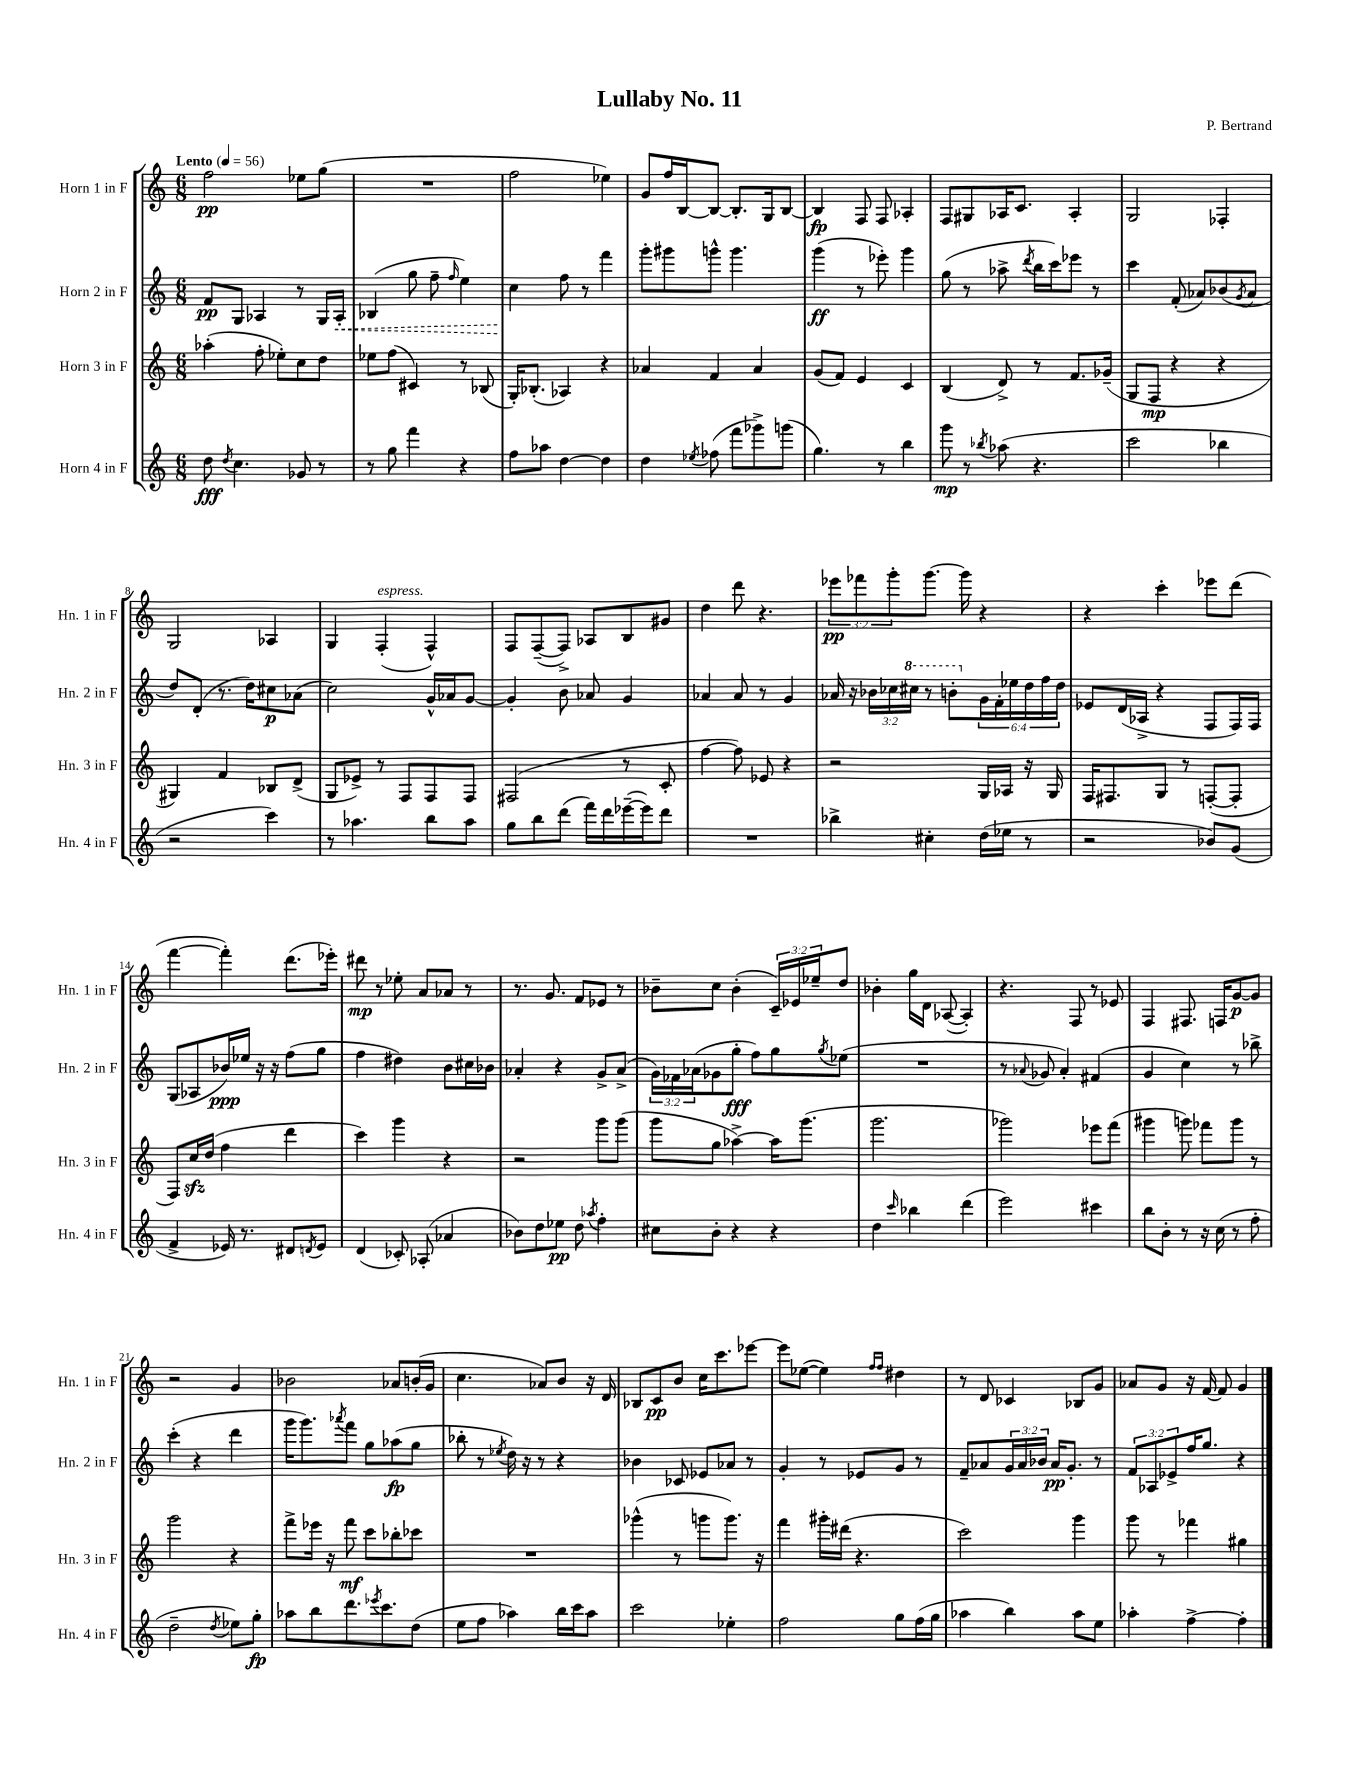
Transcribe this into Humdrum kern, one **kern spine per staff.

**kern	**kern	**kern	**kern
*staff4	*staff3	*staff2	*staff1
*clefG2	*clefG2	*clefG2	*clefG2
*k[]	*k[]	*k[]	*k[]
*M6/8	*M6/8	*M6/8	*M6/8
*MM56	*MM56	*MM56	*MM56
8dd	(4aa-'	8f	2ff
8qdd	.	.	.
4.cc	.	8G	.
.	8ff'	4A-	.
.	8ee-')	.	.
8g-	8cc	8r	8ee-
8r	8dd	16G	(8gg
.	.	16A-'	.
=	=	=	=
8r	8ee-	(4B-	2.r
8gg	(8ff	.	.
4fff	4c#)	8gg	.
.	.	8ff~	.
.	.	16qqff	.
4r	8r	4ee)	.
.	(8B-	.	.
=	=	=	=
8ff	16G')	4cc	2ff
.	(8.B-'	.	.
8aa-	.	.	.
[4dd	4A-)	8ff	.
.	.	8r	.
4dd]	4r	4fff	4ee-)
=	=	=	=
4dd	4a-	8ggg'	8g
.	.	8ggg#	16ff
.	.	.	[16B
8qee-	.	.	.
(8ff-	4f	8ggg^^	8B_
8fff	.	4.ggg	8.B']
8ggg-^)	4a-	.	.
.	.	.	16G
(8ggg	.	.	[8B
=	=	=	=
4.gg)	(8g	(4ggg	4B]
.	8f)	.	.
.	4e	8r	8F
8r	.	8eee-')	8F
4bb	4c	4ggg	4A-'
=	=	=	=
8ggg	(4B	(8gg	8F
8r	.	8r	8G#
8qbb-	.	.	.
(8aa-	8d^)	8aa-^	16A-
.	.	.	8.c
.	.	8qddd	.
4.r	8r	16bb	.
.	.	16ccc)	.
.	8.f	8eee-	4A-'
.	.	8r	.
.	(16g-~	.	.
=	=	=	=
2ccc	8G	4ccc	2G
.	8F	.	.
.	4r	(8f'	.
.	.	8a-)	.
4bb-	4r	(8b-	4F-'
.	.	8qg	.
.	.	8a-	.
=	=	=	=
2r	4G#)	8dd)	2G
.	.	(8d'	.
.	4f	8.r	.
.	.	16dd)	.
4ccc)	8B-	8cc#	4A-
.	(8d^	(8a-	.
=	=	=	=
8r	8G	2cc)	4G
4.aa-	8e-^)	.	.
.	8r	.	(4F'
.	8F	.	.
8bb	8F	16g^^	4F^^)
.	.	16a-	.
8aa-	8F	[8g	.
=	=	=	=
8gg	(2F#	4g']	8F
8bb	.	.	([8F~
(8ddd	.	8b	8F^])
16fff)	.	8a-	8A-
16ddd	.	.	.
([16eee-~	8r	4g	8B
16eee-])	.	.	.
8ddd	8c'	.	8g#
=	=	=	=
2.r	[4ff	4a-	4dd
.	8ff])	8a-	8ddd
.	8e-	8r	4.r
.	4r	4g	.
=	=	=	=
4bb-^	2r	16a-	12eee-
.	.	16r	.
.	.	.	12fff-
.	.	24b-	.
.	.	24cc-	12ggg'
.	.	24ccc#	.
4cc#'	.	8r	[8.ggg
.	.	8bb'	.
.	.	.	16ggg]
(16dd	16G	24g	4r
.	.	24f'	.
16ee-	16A-	.	.
.	.	24ee-	.
8r	16r	24dd	.
.	.	24ff	.
.	16G	.	.
.	.	24dd	.
=	=	=	=
2r	16F	8e-	4r
.	8.F#	.	.
.	.	(16d	.
.	.	16A-^	.
.	8G	4r	4ccc'
.	8r	.	.
8b-)	([8F'	8F	8eee-
(8g	8F']	16F)	(8ddd
.	.	16F	.
=	=	=	=
4f^	8F)	(8G	[4fff
.	16cc	8A-	.
.	(16dd	.	.
16e-)	4ff	16b-)	4fff'])
8.r	.	16ee-	.
.	.	16r	.
.	.	16r	.
8d#	4ddd	(8ff	(8.ddd
8qd	.	.	.
8e-	.	8gg	.
.	.	.	16eee-')
=	=	=	=
(4d	4ccc)	4ff	8ddd#
.	.	.	8r
8c-')	4ggg	4dd#)	8ee-'
(8A-'	.	.	8a
4a-	4r	8b	8a-
.	.	16cc#	8r
.	.	16b-	.
=	=	=	=
8b-)	2r	4a-'	8.r
8dd	.	.	.
.	.	.	8.g
8ee-	.	4r	.
8dd	.	.	8f
8qaa-	.	.	.
4ff'	8ggg	8g^	8e-
.	(8ggg	(8a-^	8r
=	=	=	=
8cc#	8ggg	24g)	8b-~
.	.	24f-	.
.	.	(24a-	.
8b'	8gg	8g-	8cc
4r	[4aa-^)	8gg'	(4b-'
.	.	8ff)	.
4r	16aa-]	8gg	24c~)
.	.	.	24e-
.	(8.ggg	.	.
.	.	.	24ee-~
.	.	8qgg	.
.	.	(8ee-	8dd
=	=	=	=
4dd	2.ggg	2.r	4b-'
16qqccc	.	.	.
4bb-	.	.	16gg
.	.	.	16d
.	.	.	([8A-
(4ddd	.	.	4A-'])
=	=	=	=
2eee)	2ggg-)	8r	4.r
.	.	8qqa-	.
.	.	8g-	.
.	.	4a-')	.
.	.	.	8F
4ccc#	8eee-	(4f#	8r
.	(8fff	.	8e-
=	=	=	=
8bb	4ggg#	4g	4F
8b'	.	.	.
8r	8ggg)	4cc)	8.F#
16r	8fff-	.	.
(16cc	.	.	16F
8r	8ggg	8r	[8g
8ff'	8r	8bb-^	8g]
=	=	=	=
2dd~	2ggg	(4ccc'	2r
.	.	4r	.
8qdd	.	.	.
8ee-)	4r	4ddd	4g
8gg'	.	.	.
=	=	=	=
8aa-	8fff^	16ggg	2b-
.	.	8.ggg)	.
8bb	16eee-	.	.
.	16r	.	.
.	.	8qaaa-	.
8.ddd	8fff	8fff	.
.	8ccc	8gg	.
8qeee-	.	.	.
8.ccc	.	.	.
.	8bb-'	(8aa-	8a-
(8dd	8ccc-	8gg	(16b'
.	.	.	16g
=	=	=	=
8ee	2.r	8bb-'	4.cc
8ff	.	8r	.
.	.	8qee-	.
4aa-)	.	16dd)	.
.	.	16r	.
.	.	8r	8a-)
16bb	.	4r	8b
16ccc	.	.	.
8aa-	.	.	16r
.	.	.	16d
=	=	=	=
2ccc	(4ggg-^^	4b-	8B-
.	.	.	8c
.	8r	8c-	8b
.	8ggg	8e-	16cc
.	.	.	8.ccc
4ee-'	8.ggg)	8a-	.
.	.	8r	[8eee-
.	16r	.	.
=	=	=	=
2ff	4fff	4g'	8eee-]
.	.	.	([8ee-
.	16ggg#'	8r	4ee-])
.	(16ddd#	.	.
.	4.r	8e-	.
.	.	.	16qqff
.	.	.	16qqff
8gg	.	8g	4dd#
(16ff	.	8r	.
16gg	.	.	.
=	=	=	=
4aa-	2ccc)	8f~	8r
.	.	8a-	8d
4bb)	.	24g	4c-
.	.	24a-	.
.	.	24b-	.
.	.	16a-	.
.	.	8.g'	.
8aa-	4ggg	.	8B-
8ee	.	8r	8g
=	=	=	=
4aa-'	8ggg	12f	8a-
.	.	12A-	.
.	8r	.	8g
.	.	12e-^	.
[4ff^	4fff-	16ff	16r
.	.	8.gg	[16f
.	.	.	8f]
4ff']	4gg#	4r	4g
==	==	==	==
*-	*-	*-	*-
